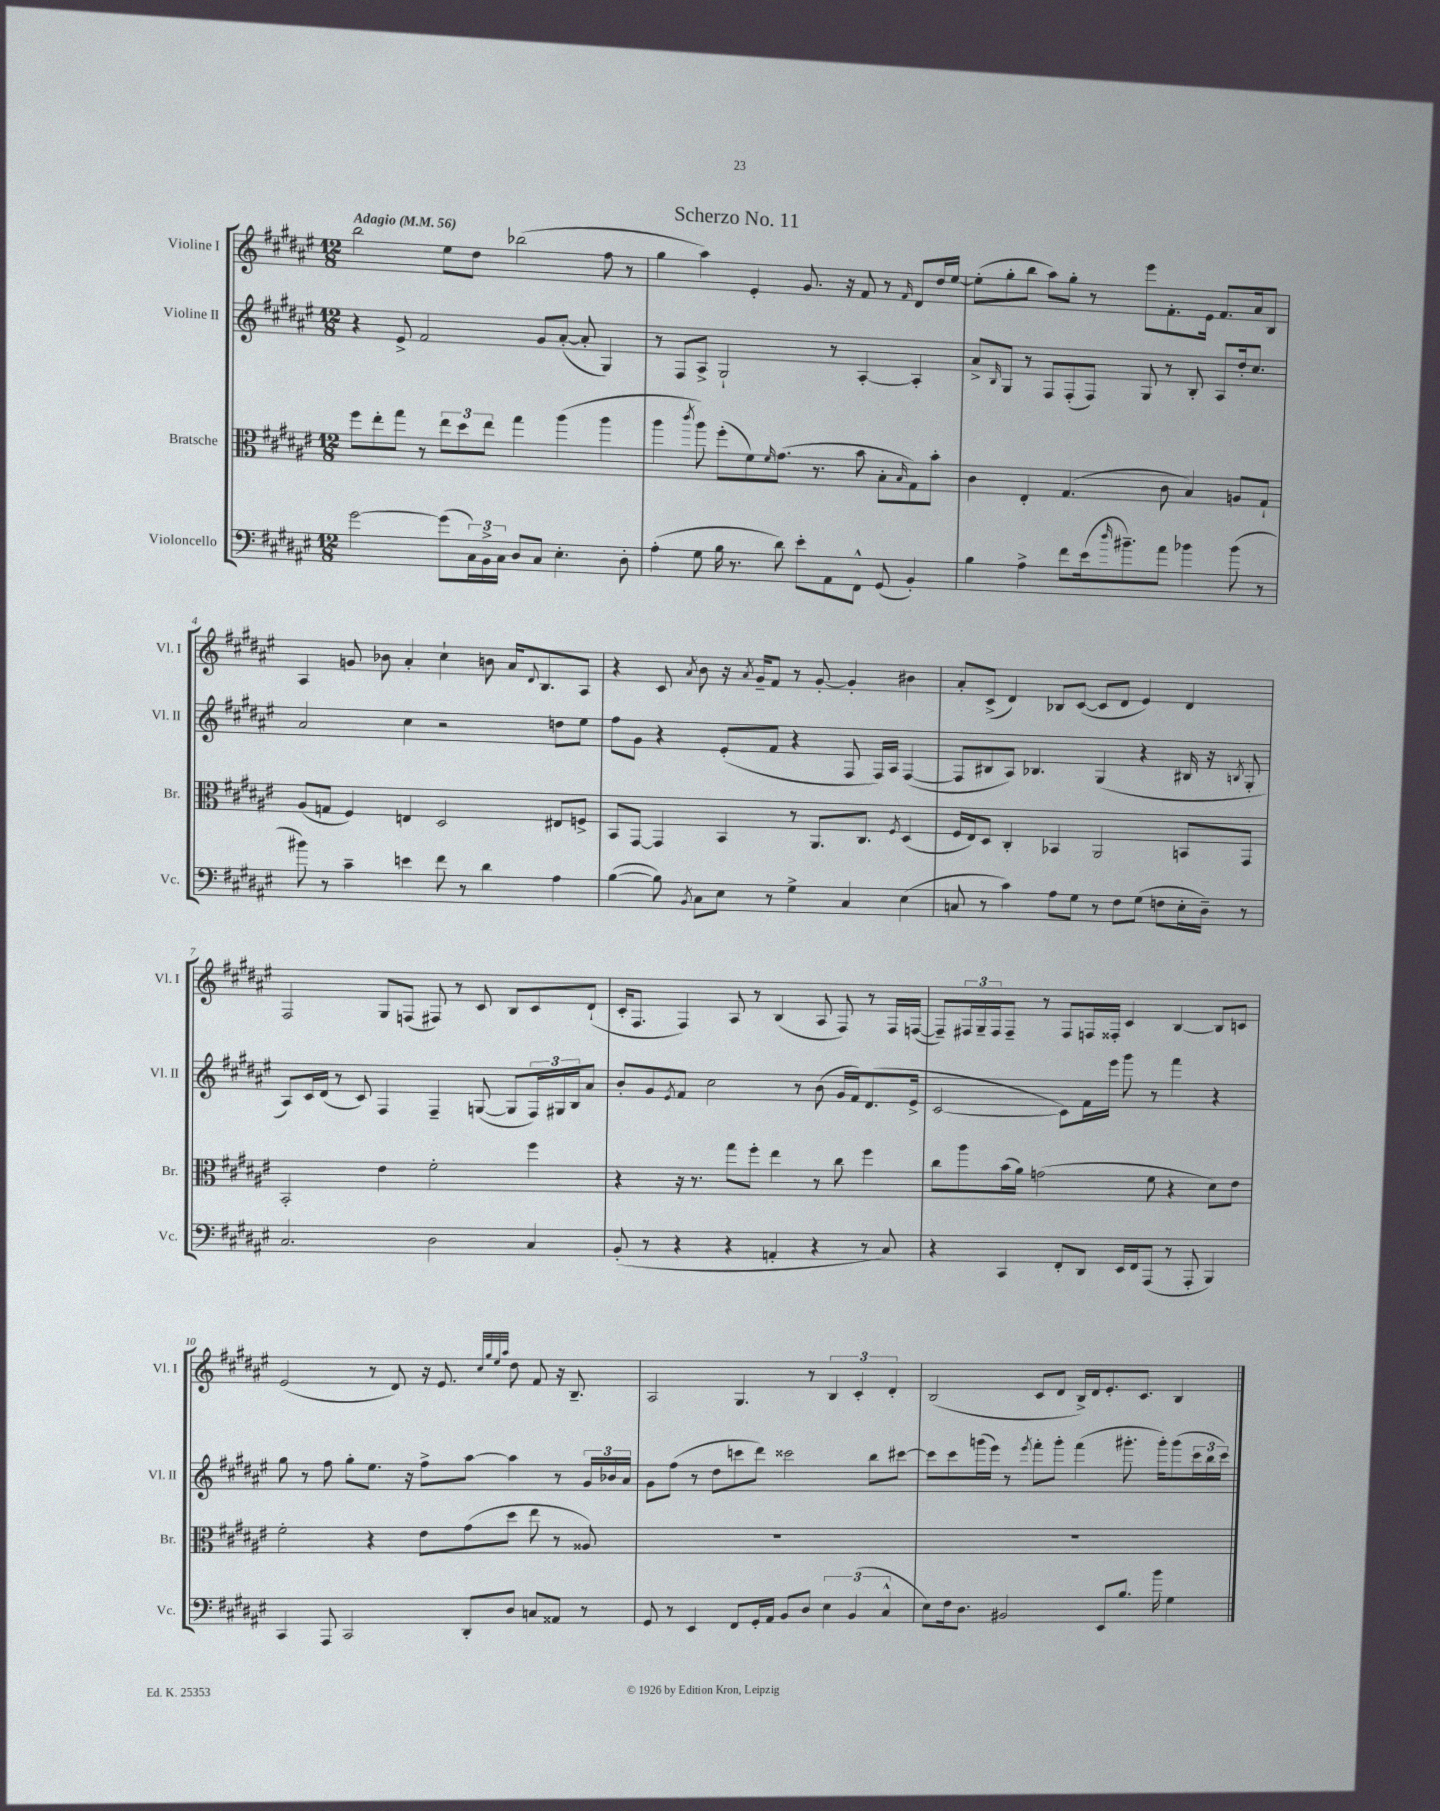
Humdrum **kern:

**kern	**kern	**kern	**kern
*part4	*part3	*part2	*part1
*staff4	*staff3	*staff2	*staff1
*I"Violoncello	*I"Bratsche	*I"Violine II	*I"Violine I
*I'Vc.	*I'Br.	*I'Vl. II	*I'Vl. I
*clefF4	*clefC3	*clefG2	*clefG2
*k[f#c#g#d#a#e#]	*k[f#c#g#d#a#e#]	*k[f#c#g#d#a#e#]	*k[f#c#g#d#a#e#]
*M12/8	*M12/8	*M12/8	*M12/8
*MM56	*MM56	*MM56	*MM56
=1	=1	=1	=1
!	!	!	!LO:TX:a:B:t=Adagio
[2g#\	8ff#\L	4r	2bb\
.	8ee#'\	.	.
.	8gg#\J	8e#^/	.
.	8r	2f#/	.
(8g#\L]	12ee#\L	.	8ee#\L
.	12dd#\	.	.
24C#\L)	.	.	8dd#\J
24BB^\	12ee#\J	.	.
24C#\JJ	.	.	.
8D#/L	4gg#\	.	(2bb-X\
8C#/J	.	8g#/L	.
4.E#'\	(4aa#\	([8a#'/J	.
.	.	8a#'/]	.
.	4aa#\	4G#/)	8ff#\
8D#'\	.	.	8r
=2	=2	=2	=2
(4A#'\	4aa#\	8r	4gg#\
.	.	8F#/L	.
.	8qccc#/	.	.
8G#\	8aa#\)	8A#^/J	4aa#\)
16B\	(8ff#'\L	2G#`/	.
8.r	.	.	.
.	8f#\)	.	4e#'/
.	16qqf#/	.	.
8d#\)	(8.g#\J	.	.
8e#'\L	.	.	8.g#/
.	8.r	.	.
8AA#\	.	8r	.
.	.	.	16r
8FF#^^\J	8b\	[4A#'/	8f#/
(8GG#/	8B'\L	.	8r
.	16qqB/	.	16qqf#/
4BB'/)	8G#\)	4A#'/]	8d#/L
.	8b'\J	.	16dd#/L
.	.	.	[16ee#/JJ
=3	=3	=3	=3
4B\	4c#\	8a#^/L	(8ee#'\L]
.	.	16qqB/	.
.	.	8G#/J	8gg#'\
4A#^\	4E#'/	8r	8bb\J
.	.	8F#/L	8aa#\L)
8f#\L	(4.G#/	(8F#'/	8gg#'\J
(16e#\k	.	8F#/J)	8r
16qqdd#/	.	.	.
8.b#X~\)	.	.	.
.	.	8G#/	8eee#\L
8a#\J	8c#\	8r	8.f#'\
4b-X\	4B/)	8B'/	.
.	.	.	16e#\Jk
.	.	8A#/L	8.f#/L
(8b-\	8An/L	16dd#'/k	.
.	.	8.cc#/J	16a#/k
8r	8G#`/J	.	8B/J
!!LO:LB:g=z
=4	=4	=4	=4
8b#X\)	(8A#/L	2a#/	4A#/
8r	8Gn/J	.	.
4c#~\	4F#/)	.	8gn/
.	.	.	8b-X\
4en\	4En/	4cc#\	4a#'/
8f#\	2D#/	2r	4cc#`\
8r	.	.	.
4d#\	.	.	8bn\
.	.	.	16a#/KL
.	.	.	8qqd#/
.	.	.	8.B/
4A#\	8E#X/L	8ddn\L	.
.	8Fn^/J	8ee#\J	8A#/J
=5	=5	=5	=5
([4B\	8BB/L	8ff#\L	4r
.	[8GG#/J	8g#\J	.
8B\])	4GG#/]	4r	8c#/
8qBB/	.	.	8qa#/
8C#\L	.	.	8b\
8E#\J	4BB/	(8e#'/L	16r
.	.	.	8qa#/
.	.	.	16g#~/KL
8r	.	8f#/J	8f#/J
4G#^\	8r	4r	8r
.	8.AA#/L	.	[8g#'/
4C#/	.	8F#/	4g#'/]
.	8.C#/J	.	.
.	.	16F#/LL)	.
.	.	16A#/JJ	.
.	8qF#/	.	.
(4E#\	(4D#/	([4F#/	4b#X\
=6	=6	=6	=6
8Cn/	16F#/LL	8F#/L]	8a#'/L
.	16E#/J)	.	.
8r	8D#/J	8B#X/	(8c#^/J
4c#\)	4C#'/	8A#/J)	4d#/)
.	.	4.B-X/	.
8A#\L	4BB-X/	.	8B-X/L
8G#\J	.	.	([8c#/J
8r	2AA#/	(4G#/	8c#/L]
8F#\L	.	.	8d#/J
(8G#\J	.	4r	4e#/)
8Fn\L	.	.	.
16E#'\L	8BBn/L	16B#X/	4d#/
16D#~\JJ)	.	16r	.
.	.	8qBn/	.
8r	8GG#/J	8G#'/	.
!!LO:LB:g=z
=7	=7	=7	=7
2.C#/	2BB'/	8A#/L)	2F#/
.	.	16c#/L	.
.	.	(16d#/JJ	.
.	.	8r	.
.	.	8c#/)	.
.	4e#\	4F#/	8G#/L
.	.	.	(8Fn/J
2D#\	2f#'\	4F#~/	8F#X/)
.	.	.	8r
.	.	([8Gn/	8c#/
.	.	8G/L]	8B/L
4C#/	4ff#\	24F#/L)	8c#/
.	.	24G#X/	.
.	.	24B/J	.
.	.	8a#/J	(8d#`/J
=8	=8	=8	=8
(8BB'/	4r	8b'/L	16c#'/KL
.	.	.	8.F#/J
8r	.	8g#/	.
.	.	8qe#/	.
4r	16r	8f#/J	4F#/)
.	8.r	.	.
.	.	2cc#\	.
4r	8gg#\L	.	8A#/
.	8ff#'\J	.	8r
4AAn'/	4ee#\	.	(4B/
.	.	8r	.
4r	8r	(8b\	8A#/
.	8cc#\	16g#/LL	8F#/)
.	.	16f#/J)	.
8r	4ff#\	(8.d#/	8r
8C#/)	.	.	16F#/LL
.	.	16e#^/Jk	([16Fn/JJ
=9	=9	=9	=9
4r	8cc#\L	[2c#/	8F~/L])
.	8aa#\	.	24F#X/L
.	.	.	24G#~/
.	.	.	24F#/J
4CC#/	(16b\L	.	8F#~/J
.	16a#\JJ)	.	.
.	(2gn\	.	8r
8FF#'/L	.	8c#\L])	8F#/L
8DD#/J	.	16f#\L	16Fn/L
.	.	16eee#\JJ	16F##X'/JJ
16EE#/LL	.	8ggg#\	4c#/
16FF#/J	.	.	.
(8AAA#/J	8f#\	8r	.
8r	4r	4fff#\	[4B/
8AAA#'/	.	.	.
4BBB/)	8d#\L)	4r	8B/L]
.	8e#\J	.	8cn/J
!!LO:LB:g=z
=10	=10	=10	=10
4CC#/	2f#'\	8gg#\	(2e#/
.	.	8r	.
8AAA#/	.	8ff#\	.
2CC#/	.	8gg#'\L	.
.	4r	8.ee#\J	8r
.	.	.	8d#/)
.	.	16r	.
.	8e#\L	8ff#^\L	16r
.	.	.	8.e#/
8DD#'/L	(8g#\	[8aa#\J	.
.	.	.	32qqcc#/LLL
.	.	.	32qqgg#/
.	.	.	32qqee#/
.	.	.	32qqaa#/JJJ
8D#/J	8dd#\J	4aa#\]	8dd#\
8Cn/L	8ee#\	.	8f#/
8AA##X/J	8r	8r	16r
.	.	.	8.B~/
8r	8A##X/)	24g#/LL	.
.	.	24b-X/	.
.	.	24a#/JJ	.
=11	=11	=11	=11
8GG#/	1.r	8g#\L	2A#/
8r	.	(8ff#\J	.
4EE#/	.	8r	.
.	.	8dd#\L	.
8FF#/L	.	8cccn\	4.G#/
16GG#'/L	.	8ddd#\J)	.
16AA#/JJ	.	.	.
8BB/L	.	2ccc##X\	.
8D#/J	.	.	8r
6E#\	.	.	6B/
(6BB/	.	.	6c#'/
.	.	8bb\L	.
6C#^^/	.	.	6d#'/
.	.	[8ccc#X\J	.
=12	=12	=12	=12
8E#\L)	1.r	8ccc#\L]	(2B/
16F#\k	.	8ccc#\	.
8.D#\J	.	.	.
.	.	(16gggn\L	.
.	.	16eee#\JJ)	.
2BB#X/	.	8r	.
.	.	8qeee#/	.
.	.	8fff#'\L	8c#/L
.	.	8ggg'\J	8d#/J
.	.	(4fff#\	16B^/LL)
.	.	.	16d#/J
8EE#/L	.	.	8.e#'/
8.B/J	.	8.ggg#X'\	.
.	.	.	8.c#/J
16b\	.	16ggg#'\KL)	.
4G#\	.	(8ggg#\	4B/
.	.	24ccc#\L	.
.	.	24bb\	.
.	.	24ccc#\JJ)	.
==	==	==	==
*-	*-	*-	*-
